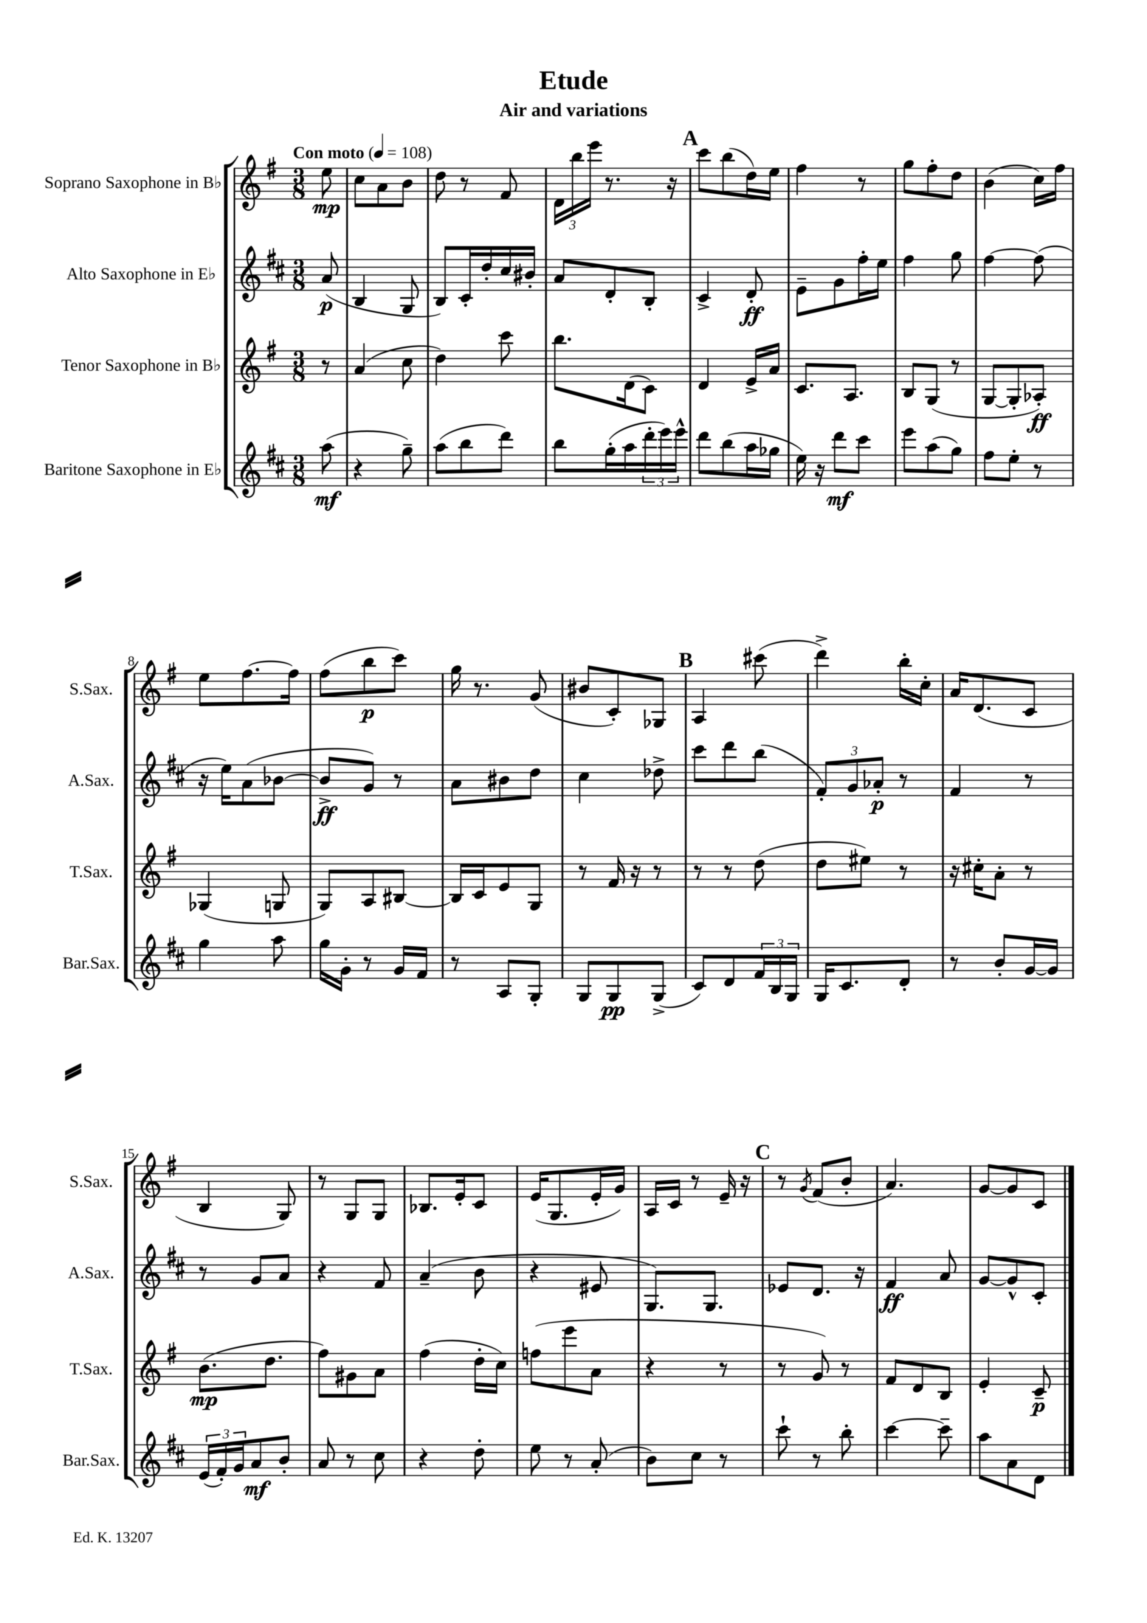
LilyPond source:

\header { title = "Etude" subtitle = "Air and variations" }
<<
\new StaffGroup <<
\new Staff = "s0" \with { instrumentName = "Soprano Saxophone in Bb" shortInstrumentName = "S.Sax." } {
    \clef treble \key g \major \numericTimeSignature \time 3/8 \partial 8 \tempo "Con moto" 4 = 108
    e''8\mp |
    c''8 a'8 b'8 |
    d''8 r8 fis'8 |
    \tuplet 3/2 { d'16 b''16 e'''16 } r8. r16 |
    \mark \markup { \bold "A" } c'''8 b''8( d''16) e''16 |
    fis''4 r8 |
    g''8 fis''8-. d''8 |
    b'4( c''16) fis''16 |
    e''8 fis''8.~ fis''16 |
    fis''8( b''8\p c'''8) |
    g''16 r8. g'8( |
    bis'8 c'8-.) ges8 |
    \mark \markup { \bold "B" } a4 cis'''8( |
    d'''4->) b''16-. c''16-. |
    a'16 d'8.( c'8 |
    b4 g8) |
    r8 g8 g8 |
    bes8. e'16-. c'8 |
    e'16( g8. e'16-. g'16) |
    a16 c'16 r8 e'16-- r16 |
    \mark \markup { \bold "C" } r8 \acciaccatura { g'8 } fis'8( b'8-. |
    a'4.) |
    g'8~ g'8 c'8 \bar "|." |
}
\new Staff = "s1" \with { instrumentName = "Alto Saxophone in Eb" shortInstrumentName = "A.Sax." } {
    \clef treble \key d \major \numericTimeSignature \time 3/8 \partial 8
    a'8\p( |
    b4 g8 |
    b8) cis'16-. d''16-. cis''16 bis'16-. |
    a'8 d'8-. b8-. |
    \mark \markup { \bold "A" } cis'4-> d'8-.\ff |
    e'8-- g'8 fis''16-. e''16 |
    fis''4 g''8 |
    fis''4~ fis''8( |
    r16 e''16) a'8( bes'8~ |
    bes'8->\ff g'8) r8 |
    a'8 bis'8 d''8 |
    cis''4 des''8-> |
    \mark \markup { \bold "B" } cis'''8 d'''8 b''8( |
    \tuplet 3/2 { fis'8-.) g'8 aes'8-.\p } r8 |
    fis'4 r8 |
    r8 g'8 a'8 |
    r4 fis'8 |
    a'4--( b'8 |
    r4 eis'8 |
    g8.) g8. |
    \mark \markup { \bold "C" } ees'8 d'8. r16 |
    fis'4\ff a'8 |
    g'8~ g'8-^ cis'8-. \bar "|." |
}
\new Staff = "s2" \with { instrumentName = "Tenor Saxophone in Bb" shortInstrumentName = "T.Sax." } {
    \clef treble \key g \major \numericTimeSignature \time 3/8 \partial 8
    r8 |
    a'4( c''8 |
    d''4) c'''8 |
    b''8. d'16( c'8) |
    \mark \markup { \bold "A" } d'4 e'16-> a'16 |
    c'8. a8. |
    b8 g8( r8 |
    g8~ g8-. aes8-.\ff) |
    ges4( g8 |
    g8) a8 bis8~ |
    bis16 c'16 e'8 g8 |
    r8 fis'16 r16 r8 |
    \mark \markup { \bold "B" } r8 r8 d''8( |
    d''8 eis''8) r8 |
    r16 cis''16-. a'8-. r8 |
    b'8.\mp( d''8. |
    fis''8) gis'8 a'8 |
    fis''4( d''16-. c''16) |
    f''8( e'''8 a'8 |
    r4 r8 |
    \mark \markup { \bold "C" } r8 g'8) r8 |
    fis'8 d'8 b8 |
    e'4-. c'8--\p \bar "|." |
}
\new Staff = "s3" \with { instrumentName = "Baritone Saxophone in Eb" shortInstrumentName = "Bar.Sax." } {
    \clef treble \key d \major \numericTimeSignature \time 3/8 \partial 8
    a''8\mf( |
    r4 g''8--) |
    a''8( b''8 d'''8) |
    b''8 g''16-.( a''16 \tuplet 3/2 { d'''16-. e'''16) e'''16-^ } |
    \mark \markup { \bold "A" } d'''8 b''8( a''16 ges''16 |
    e''16) r16 d'''8\mf cis'''8 |
    e'''8 a''8( g''8) |
    fis''8 e''8-. r8 |
    g''4 a''8 |
    g''16 g'16-. r8 g'16 fis'16 |
    r8 a8 g8-. |
    g8 g8\pp g8->( |
    \mark \markup { \bold "B" } cis'8) d'8 \tuplet 3/2 { fis'16 b16 g16 } |
    g16 cis'8. d'8-. |
    r8 b'8-. g'16~ g'16 |
    \tuplet 3/2 { e'16( fis'16-.) g'16 } a'8\mf b'8-. |
    a'8 r8 cis''8 |
    r4 d''8-. |
    e''8 r8 a'8-.( |
    b'8) cis''8 r8 |
    \mark \markup { \bold "C" } cis'''8-! r8 b''8-. |
    cis'''4~ cis'''8-- |
    a''8 a'8 d'8 \bar "|." |
}
>>
>>
